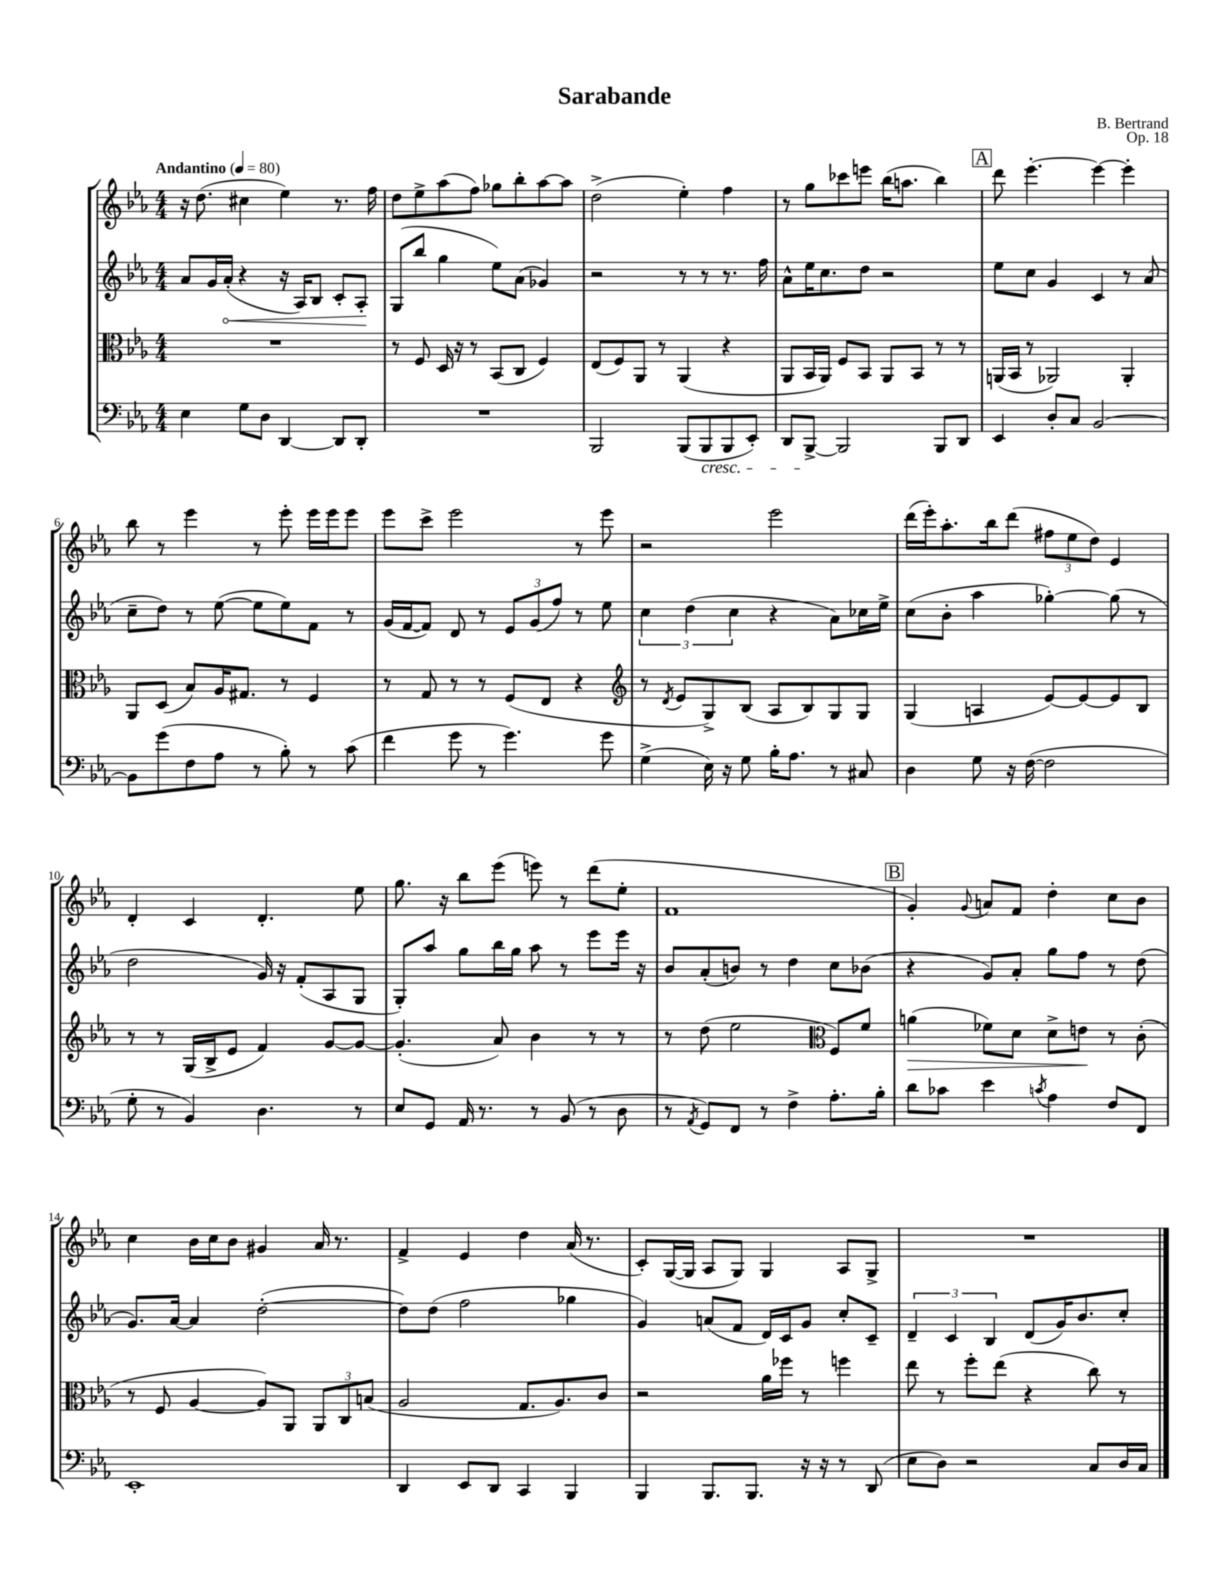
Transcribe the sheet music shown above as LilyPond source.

\header { title = "Sarabande" composer = "B. Bertrand" opus = "Op. 18" }
<<
\new StaffGroup <<
\new Staff = "s0" {
    \clef treble \key ees \major \numericTimeSignature \time 4/4 \tempo "Andantino" 4 = 80
    r16 d''8.( cis''4 ees''4) r8. f''16 |
    d''8 ees''8-> aes''8( f''8) ges''8 bes''8-. aes''8~ aes''8 |
    d''2->( ees''4-.) f''4 |
    r8 g''8 ces'''8 e'''8 bes''16( a''8. bes''4) |
    \mark \markup { \box "A" } d'''8 ees'''4.~-. ees'''4~ ees'''4-. |
    bes''8 r8 ees'''4 r8 ees'''8-. ees'''16 ees'''16 ees'''8 |
    ees'''8 c'''8-> ees'''2 r8 ees'''8 |
    r2 ees'''2 |
    d'''16( ees'''16-.) aes''8.-. bes''16 d'''8( \tuplet 3/2 { fis''8 ees''8 d''8) } ees'4 |
    d'4-. c'4 d'4.-. ees''8 |
    g''8. r16 bes''8 ees'''8( e'''8) r8 d'''8( ees''8-. |
    f'1 |
    \mark \markup { \box "B" } g'4-.) \appoggiatura { g'8 } a'8 f'8 d''4-. c''8 bes'8 |
    c''4 bes'16 c''16 bes'8 gis'4 aes'16 r8. |
    f'4-> ees'4 d''4 aes'16( r8. |
    c'8-.) g16~( g16 aes8 g8) g4 aes8 g8-> |
    R1 \bar "|." |
}
\new Staff = "s1" {
    \clef treble \key ees \major \numericTimeSignature \time 4/4
    aes'8 g'16 \once \override Hairpin.circled-tip = ##t aes'16-.\<( r4 r16 aes16) bes8 c'8-. aes8-.\! |
    g8( bes''8 g''4 ees''8) aes'8( ges'4) |
    r2 r8 r8 r8. f''16 |
    aes'8-^ ees''16 c''8. d''8 r2 |
    \mark \markup { \box "A" } ees''8 c''8 g'4 c'4 r8 aes'8( |
    c''8-- d''8) r8 ees''8~( ees''8 ees''8) f'8 r8 |
    g'16( f'16~ f'8) d'8 r8 \tuplet 3/2 { ees'8 g'8( f''8) } r8 ees''8 |
    \tuplet 3/2 { c''4 d''4( c''4 } r4 aes'8) ces''16 ees''16-> |
    c''8( bes'8-. aes''4 ges''4~-.) ges''8( r8 |
    d''2 g'16) r16 f'8-.( aes8 g8 |
    g8-.) aes''8 g''8 bes''16 g''16 aes''8 r8 ees'''8 ees'''16 r16 |
    bes'8 aes'8-.( b'8) r8 d''4 c''8 bes'8( |
    \mark \markup { \box "B" } r4 g'8) aes'8-. g''8 f''8 r8 d''8( |
    g'8.) aes'16~ aes'4 d''2~-.( |
    d''8) d''8( f''2 ges''4 |
    g'4) a'8( f'8 d'16) c'16 g'8 c''8-. c'8-- |
    \tuplet 3/2 { d'4-- c'4 bes4 } d'8( g'16) bes'8. c''8-. \bar "|." |
}
\new Staff = "s2" {
    \clef alto \key ees \major \numericTimeSignature \time 4/4
    R1 |
    r8 f8 d16 r16 r8 bes,8( c8 f4) |
    ees8( f8) aes,8 r8 aes,4( r4 |
    aes,8 bes,16 aes,16) f8 bes,8 aes,8 bes,8 r8 r8 |
    \mark \markup { \box "A" } a,16( bes,16 r8 aes,2) aes,4-. |
    aes,8 d8( bes8) aes16 gis8. r8 f4 |
    r8 g8 r8 r8 f8( ees8 r4 |
    \clef treble r8 \acciaccatura { d'8 } ees'8 g8->) bes8( aes8 bes8) g8 g8 |
    g4( a4 ees'8~) ees'8~ ees'8 bes8 |
    r8 r8 g16( bes16-> ees'8 f'4) g'8~ g'8~ |
    g'4.-.( aes'8) bes'4 r8 r8 |
    r8 d''8( ees''2 \clef alto f8) f'8 |
    \mark \markup { \box "B" } a'4\>( fes'8) d'8 d'8-> e'8\! r8 c'8-.( |
    r8 f8 aes4~ aes8) aes,8 \tuplet 3/2 { aes,8 c8 b8( } |
    aes2 g8. aes8.) c'8 |
    r2 aes'16 fes''16 r8 f''4 |
    ees''8 r8 f''8-. ees''8( r4 c''8) r8 \bar "|." |
}
\new Staff = "s3" {
    \clef bass \key ees \major \numericTimeSignature \time 4/4
    ees4 g8 d8 d,4~ d,8 d,8-. |
    R1 |
    bes,,2 bes,,8( bes,,8\cresc bes,,8 ees,8-.) |
    d,8 bes,,8~->\! bes,,2 bes,,8 d,8 |
    \mark \markup { \box "A" } ees,4 d8-. c8 bes,2~ |
    bes,8 g'8( f8 aes8 r8 bes8-.) r8 c'8( |
    f'4 g'8 r8 g'4.) g'8 |
    g4->( ees16) r16 g8 bes16-. aes8. r8 cis8 |
    d4 g8 r16 f16~( f2 |
    g8-. r8 bes,4) d4. r8 |
    ees8 g,8 aes,16 r8. r8 bes,8( r8 d8 |
    r8 \acciaccatura { aes,8 } g,8) f,8 r8 f4-> aes8.-. bes16-. |
    \mark \markup { \box "B" } d'8 ces'8 ees'4 \acciaccatura { c'8 } aes4 f8 f,8 |
    ees,1-. |
    d,4 ees,8 d,8 c,4 bes,,4 |
    bes,,4 bes,,8. bes,,8. r16 r16 r8 d,8( |
    ees8 d8) r2 c8 d16 c16 \bar "|." |
}
>>
>>
